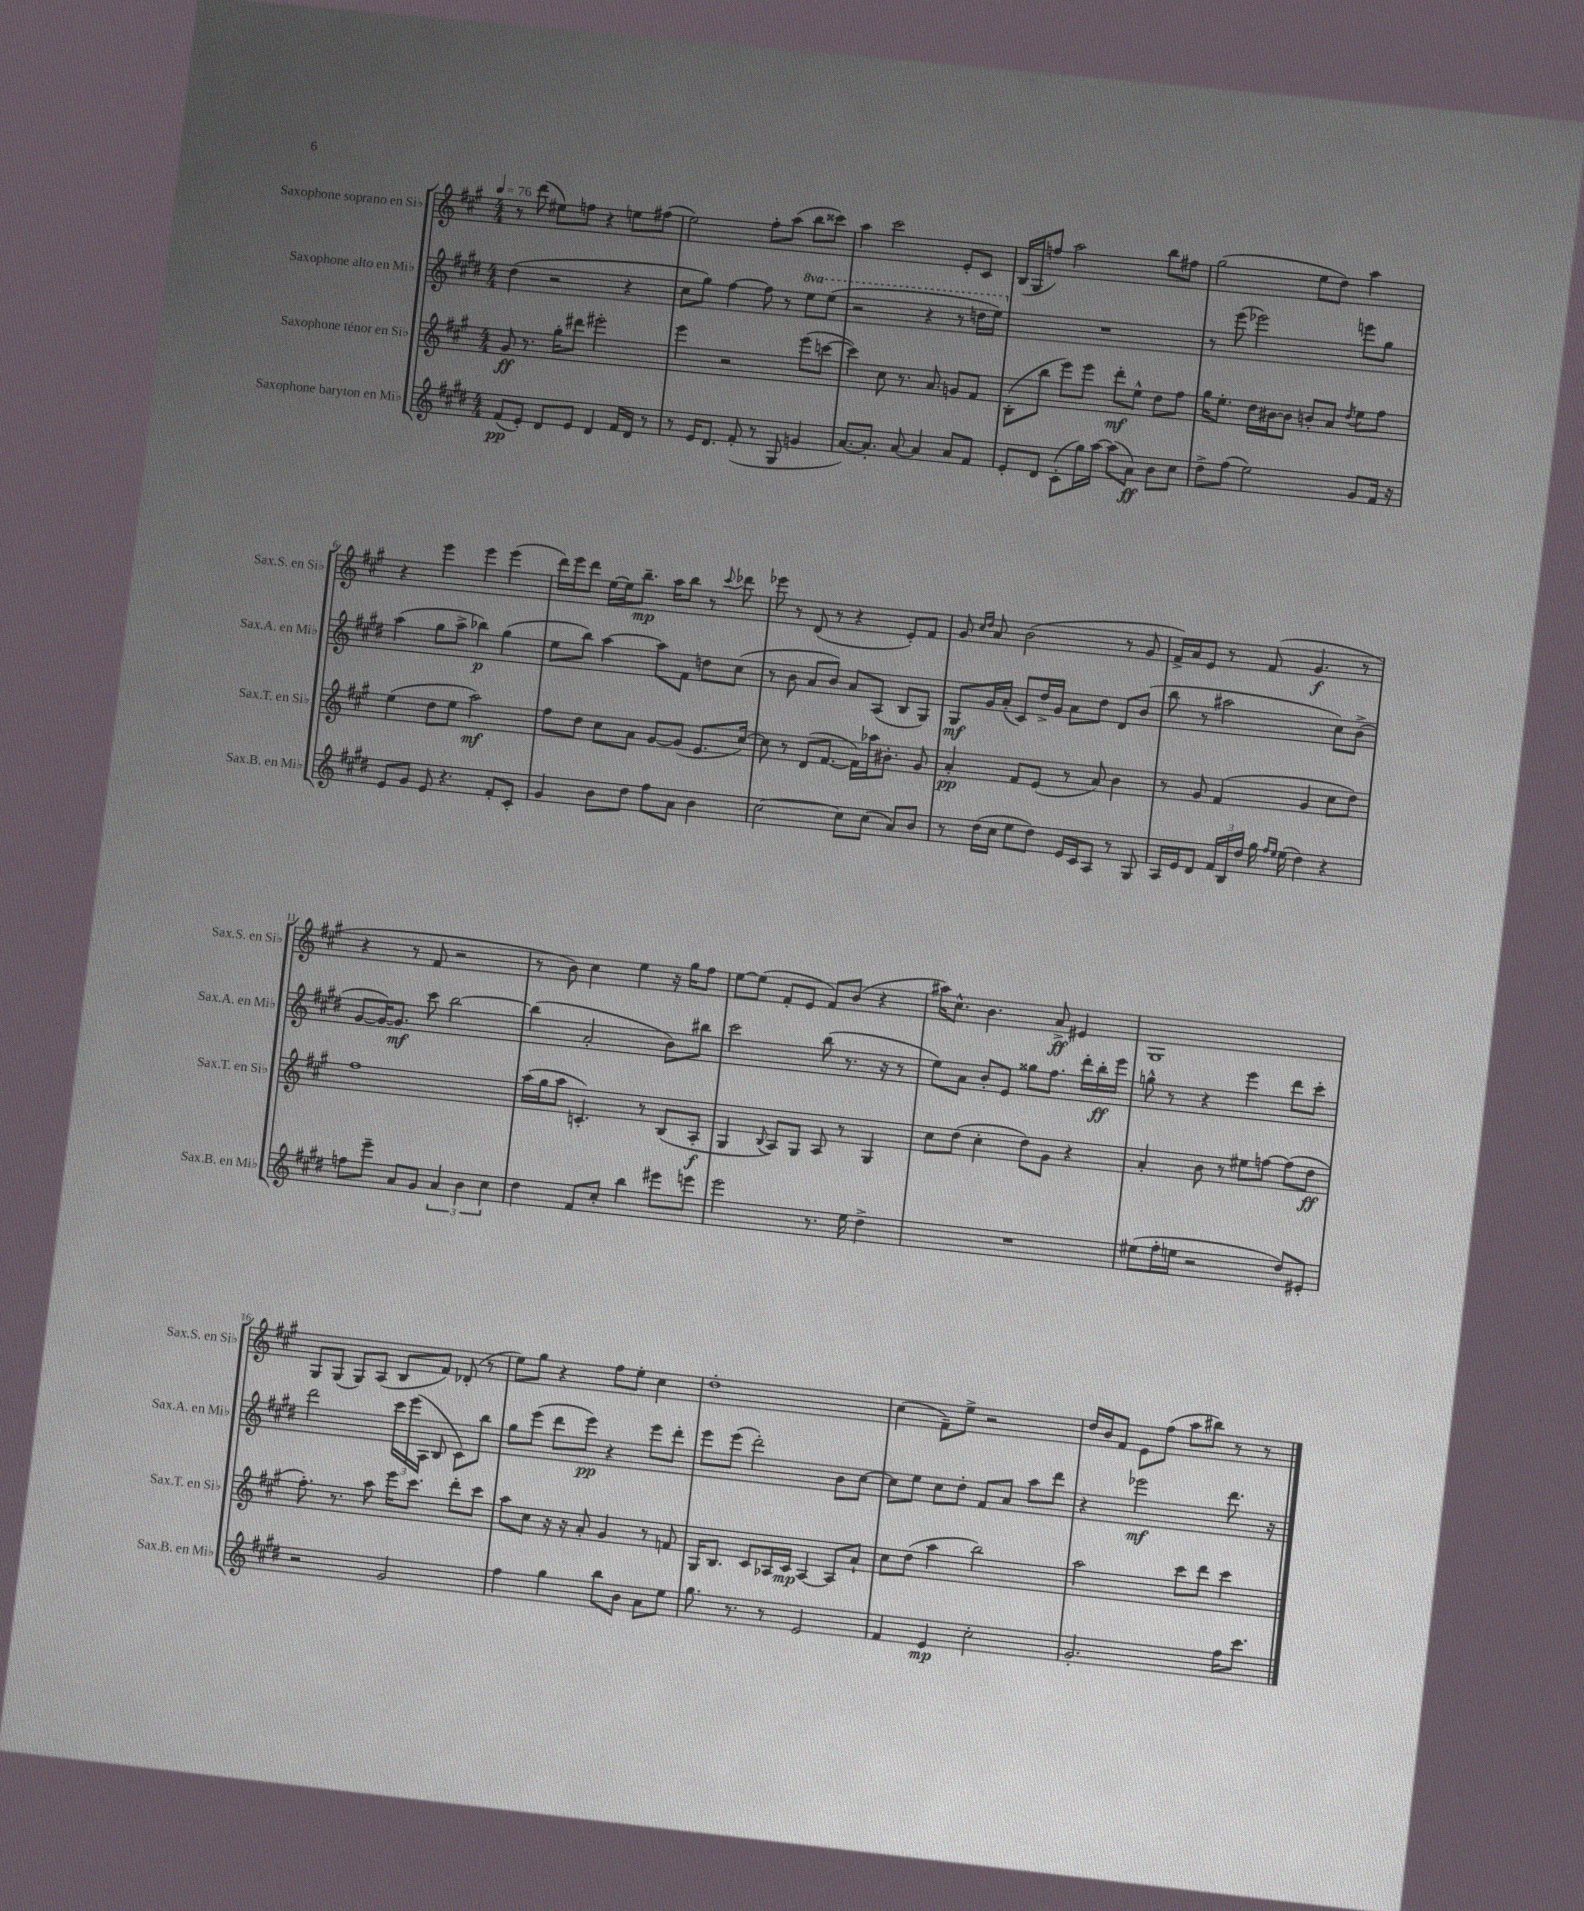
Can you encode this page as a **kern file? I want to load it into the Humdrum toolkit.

**kern	**dynam	**kern	**dynam	**kern	**dynam	**kern	**dynam
*part4	*part4	*part3	*part3	*part2	*part2	*part1	*part1
*staff4	*staff4	*staff3	*staff3	*staff2	*staff2	*staff1	*staff1
*I"Saxophone baryton en Mi♭	*	*I"Saxophone ténor en Si♭	*	*I"Saxophone alto en Mi♭	*	*I"Saxophone soprano en Si♭	*
*I'Sax.B. en Mi♭	*	*I'Sax.T. en Si♭	*	*I'Sax.A. en Mi♭	*	*I'Sax.S. en Si♭	*
*clefG2	*	*clefG2	*	*clefG2	*	*clefG2	*
*k[f#c#g#d#]	*	*k[f#c#g#]	*	*k[f#c#g#d#]	*	*k[f#c#g#]	*
*M4/4	*	*M4/4	*	*M4/4	*	*M4/4	*
*MM76	*	*MM76	*	*MM76	*	*MM76	*
=1	=1	=1	=1	=1	=1	=1	=1
(8f#/L	pp	8g#/	ff	(4dd#\	.	8r	.
8e'/J)	.	8.r	.	.	.	(8ddd\	.
8d#/L	.	.	.	2r	.	8ee#X\L)	.
.	.	16gg#'\KL	.	.	.	.	.
8e/J	.	8ddd#X\J	.	.	.	8ffn\J	.
4d#/	.	2eee#X'\	.	.	.	4r	.
16f#/LL	.	.	.	4r	.	8een\L	.
16d#/JJ	.	.	.	.	.	.	.
8r	.	.	.	.	.	(8ff#X\J	.
=2	=2	=2	=2	=2	=2	=2	=2
8r	.	4eee\	.	8cc#\L	.	2ee\)	.
16e/KL	.	.	.	8gg#\J)	.	.	.
8.d#/J	.	.	.	.	.	.	.
.	.	2r	.	[4ff#\	.	.	.
(8f#'/	.	.	.	.	.	.	.
8r	.	.	.	8ff#\]	.	8ff#'\L	.
8G#/	.	.	.	8r	.	(8aa\J	.
*	*	*	*	*8va	*	*	*
4gn/	.	(8eee\L	.	8eee\L	.	8bb\L	.
.	.	[8cccn\J	.	(8eee\J	.	8ccc##X\J)	.
=3	=3	=3	=3	=3	=3	=3	=3
[8.a/L)	.	4ccc\])	.	2r	.	4aa\	.
8.a'/J]	.	.	.	.	.	.	.
.	.	8cc#\	.	.	.	2ccc#\	.
[8a/	.	8.r	.	.	.	.	.
4a/]	.	.	.	4r	.	.	.
.	.	8.a/	.	.	.	.	.
8a/L	.	8gn/L	.	8r	.	8e'/L	.
8f#/J	.	8f#/J	.	16dddn\LL	.	8c#/J	.
.	.	.	.	16eee\JJ)	.	.	.
=4	=4	=4	=4	=4	=4	=4	=4
*	*	*	*	*X8va	*	*	*
8e'/L	.	(8B'\L	.	1r	.	(16B/LL	.
.	.	.	.	.	.	16G#/J	.
8d#/J	.	8bb\J	.	.	.	8ffn/J)	.
(8c#'\L	.	8eee\L)	.	.	.	2aa\	.
16gg#\L)	.	8eee\J	.	.	.	.	.
[16aa\JJ	.	.	.	.	.	.	.
(8aa\L]	.	8ddd'\L	mf	.	.	.	.
8a\J)	ff	8ee^^\J	.	.	.	.	.
8b\L	.	8dd\L	.	.	.	8bb\L	.
8cc#\J	.	8ff#\J	.	.	.	8ff#X\J	.
=5	=5	=5	=5	=5	=5	=5	=5
8dd#^\L	.	16gg#\KL	.	8r	.	(2gg#\	.
.	.	8.ee'\J	.	.	.	.	.
(8ff#\J	.	.	.	(8eee\	.	.	.
2ee\)	.	16dd\LL	.	2eee-X\)	.	.	.
.	.	[16b#X\J	.	.	.	.	.
.	.	8b#\J]	.	.	.	.	.
.	.	8bn'/L	.	.	.	8ee\L	.
.	.	8a/J	.	.	.	8dd\J)	.
.	.	8qdd/	.	.	.	.	.
8g#/L	.	8ee\L	.	8eeen\L	.	4aa\	.
16f#/Jk	.	8ff#\J	.	8gg#\J	.	.	.
16r	.	.	.	.	.	.	.
!!LO:LB:g=z
=6	=6	=6	=6	=6	=6	=6	=6
8e/L	.	(4ee\	.	(4aa\	.	4r	.
8g#/J	.	.	.	.	.	.	.
8e/	.	8dd\L	.	8gg#\L	.	4eee\	.
4.r	.	8ee\J	.	8aa^\J	.	.	.
.	.	2aa\)	mf	4bb-X\)	p	4eee\	.
8f#'/L	.	.	.	(4gg#\	.	(4eee\	.
8c#'/J	.	.	.	.	.	.	.
=7	=7	=7	=7	=7	=7	=7	=7
4g#/	.	8ff#\L	.	8ee\L	.	16ddd\LL)	.
.	.	.	.	.	.	16eee\J	.
.	.	8dd\J	.	8bb\J)	.	8ddd\J	.
8b\L	.	8cc#\L	.	[4aa\	.	[16ee\LL	.
.	.	.	.	.	.	16ee\J]	.
8dd#\J	.	8a\J	.	.	.	8.bb~\J	mp
8ff#\L	.	[8g#/L	.	8aa\L]	.	.	.
.	.	.	.	.	.	16aa\KL	.
8a\J	.	(8g#/J]	.	8f#\J	.	8bb\J	.
4b\	.	8.e/L	.	8ddn\L	.	8r	.
.	.	.	.	.	.	8qqccc#/	.
.	.	.	.	(8cc#\J	.	8ddd-X\	.
.	.	[16cc#/Jk)	.	.	.	.	.
=8	=8	=8	=8	=8	=8	=8	=8
[2cc#\	.	8cc#\]	.	8r	.	8eee-X\	.
.	.	8r	.	8b\	.	8r	.
.	.	(8d/L	.	8a/L	.	(8d/	.
.	.	[8.f#/J	.	8b/J)	.	8r	.
8cc#\L]	.	.	.	8a/L	.	4r	.
.	.	16f#\LL])	.	.	.	.	.
(8cc#\J	.	16aa-X\J	.	(8A/J	.	.	.
.	.	8.b#X'\J	.	.	.	.	.
8a/L)	.	.	.	8B/L	.	8e'/L)	.
8b/J	.	8g#/	.	8G#/J)	.	8f#/J	.
=9	=9	=9	=9	=9	=9	=9	=9
8r	.	4a'/	pp	8G#/L	mf	8g#/	.
.	.	.	.	.	.	16qqcc#/LL	.
.	.	.	.	.	.	16qqdd/JJ	.
(16dd#\LL	.	.	.	16g#/L	.	8a/	.
16cc#\JJ	.	.	.	(16a'/JJ	.	.	.
8ee\L	.	8f#/L	.	8c#/L)	.	(2b\	.
8dd#\J)	.	(8e/J	.	16dd#^/L	.	.	.
.	.	.	.	16g#/JJ	.	.	.
16e/LL	.	8r	.	8a\L	.	.	.
16c#/J	.	.	.	.	.	.	.
8A/J	.	8a/)	.	8dd#\J	.	.	.
8r	.	4b\	.	8d#/L	.	8r	.
8G#/	.	.	.	(8b/J	.	8g#/	.
=10	=10	=10	=10	=10	=10	=10	=10
16A/LL	.	8r	.	8bb\	.	16f#^/LL)	.
16e/J	.	.	.	.	.	16a/J	.
8d#/J	.	8g#/	.	8r	.	8e/J	.
24f#/LL	.	(4f#/	.	2aa#X\	.	8r	.
24B/	.	.	.	.	.	.	.
24dd#/JJ	.	.	.	.	.	.	.
16gg#\	.	.	.	.	.	(8f#/	.
16qqff#/LL	.	.	.	.	.	.	.
16qqee/JJ	.	.	.	.	.	.	.
(16ee\	.	.	.	.	.	.	.
4dd#\)	.	4g#/	.	.	.	4.g#/	f
4r	.	8cc#\L	.	8cc#\L)	.	.	.
.	.	8dd\J)	.	(8b^\J	.	8r	.
!!LO:LB:g=z
=11	=11	=11	=11	=11	=11	=11	=11
8ffn\L	.	1ff#	.	[8g#/L	.	4r	.
8eee~\J	.	.	.	16g#/K_)	.	.	.
.	.	.	.	8.g#/J]	mf	.	.
8a/L	.	.	.	.	.	8r	.
8g#/J	.	.	.	8ccc#\	.	8f#/	.
6a/	.	.	.	[2bb\	.	2r	.
6b\	.	.	.	.	.	.	.
6cc#\	.	.	.	.	.	.	.
=12	=12	=12	=12	=12	=12	=12	=12
4dd#\	.	(16aa\LL	.	(4bb\]	.	8r	.
.	.	16gg#\J	.	.	.	.	.
.	.	8aa\J	.	.	.	8b\)	.
8f#/L	.	4.cn'/)	.	2a'/	.	4cc#\	.
8cc#'/J	.	.	.	.	.	.	.
4bb\	.	.	.	.	.	4ee\	.
.	.	8r	.	.	.	.	.
8eee#X\L	.	(8B/L	.	8b\L)	.	16r	.
.	.	.	.	.	.	16gg#\KL	.
8eeen\J	.	8A'/J	f	8bb#X\J	.	8ff#\J	.
=13	=13	=13	=13	=13	=13	=13	=13
2eee\	.	4G#/	.	2ccc#\	.	[8ee\L	.
.	.	.	.	.	.	(8ee\J]	.
.	.	8qqB/	.	.	.	.	.
.	.	8A/L)	.	.	.	8f#'/L	.
.	.	8G#/J	.	.	.	8e/J	.
8.r	.	8A/	.	(8bb\	.	8f#/L)	.
.	.	8r	.	8.r	.	(8b/J	.
16ee\	.	.	.	.	.	.	.
4dd#^\	.	4G#/	.	.	.	4r	.
.	.	.	.	16r	.	.	.
.	.	.	.	8r	.	.	.
=14	=14	=14	=14	=14	=14	=14	=14
1r	.	8cc#\L	.	8ee\L)	.	16aa#X\KL)	.
.	.	.	.	.	.	8.cc#^^\J	.
.	.	(8dd\J	.	8a\J	.	.	.
.	.	4cc#'\	.	8b'/L	.	4.b\	.
.	.	.	.	8e/J	.	.	.
.	.	8dd\L)	.	8gg##X\L	.	.	.
.	.	8g#\J	.	8.ff#\J	.	8a^/	ff
.	.	4r	.	.	.	4e#X/	.
.	.	.	.	16ddd#'\LL	.	.	.
.	.	.	.	16bb'\	ff	.	.
.	.	.	.	16eee\JJ	.	.	.
=15	=15	=15	=15	=15	=15	=15	=15
(8ee#X\L	.	4a'/	.	8ggn^^\	.	1G#	.
16ff#'\L	.	.	.	8r	.	.	.
16een\JJ	.	.	.	.	.	.	.
2r	.	8b\	.	4r	.	.	.
.	.	8r	.	.	.	.	.
.	.	8ee#X\L	.	4eee\	.	.	.
.	.	[8ffn\J	.	.	.	.	.
8dd#/L)	.	(8ff\L]	.	8ddd#\L	.	.	.
8e#X'/J	.	8dd\J	ff	8ccc#'\J	.	.	.
!!LO:LB:g=z
=16	=16	=16	=16	=16	=16	=16	=16
2r	.	8.ff#'\)	.	2ddd#\	.	8G#/L	.
.	.	.	.	.	.	(8G#/J	.
.	.	8.r	.	.	.	.	.
.	.	.	.	.	.	8G#/L)	.
.	.	8aa\	.	.	.	(8A/J	.
2g#/	.	16eee\KL	.	24ccc#\LL	.	8B/L	.
.	.	.	.	(24eee\	.	.	.
.	.	8.ccc#\J	.	.	.	.	.
.	.	.	.	24A\JJ	.	.	.
.	.	.	.	8B/	.	8f#/J)	.
.	.	8ddd'\L	.	8c#\L)	.	(8d-X'/	.
.	.	8ccc#\J	.	8bb\J	.	8r	.
=17	=17	=17	=17	=17	=17	=17	=17
4ff#\	.	8aa\L	.	8gg#\L	.	8ee\L)	.
.	.	8cc#\J	.	(8eee\J	.	8gg#\J	.
4gg#\	.	16r	.	8ddd#\L	.	4r	.
.	.	16r	.	.	.	.	.
.	.	8a'/	.	8eee\J)	pp	.	.
8bb\L	.	4g#/	.	4r	.	8ff#\L	.
8b\J	.	.	.	.	.	8ee'\J	.
8a\L	.	8r	.	8eee\L	.	4cc#\	.
8ee\J	.	8fn/	.	8ddd#'\J	.	.	.
=18	=18	=18	=18	=18	=18	=18	=18
8.gg#\	.	16G#/KL	.	8eee\L	.	1dd'	.
.	.	8.B/J	.	.	.	.	.
.	.	.	.	(8eee\J	.	.	.
8.r	.	.	.	.	.	.	.
.	.	8c#/L	.	2ddd#'\)	.	.	.
8r	.	16A-X/L	.	.	.	.	.
.	.	16c#/JJ	mp	.	.	.	.
2e/	.	[4A-/	.	.	.	.	.
.	.	8A-/L]	.	8b\L	.	.	.
.	.	8a`/J	.	[8cc#\J	.	.	.
=19	=19	=19	=19	=19	=19	=19	=19
4f#/	.	8cc#\L	.	8cc#\L]	.	(4cc#\	.
.	.	(8dd\J	.	8ee\J	.	.	.
4e/	mp	4aa\	.	8cc#\L	.	8f#~\L)	.
.	.	.	.	8dd#'\J	.	8ee^\J	.
2cc#'\	.	2bb\)	.	8f#/L	.	2r	.
.	.	.	.	8a/J	.	.	.
.	.	.	.	8aa\L	.	.	.
.	.	.	.	8ddd#\J	.	.	.
=20	=20	=20	=20	=20	=20	=20	=20
2.g#'/	.	2aa\	.	4r	.	16dd/LL	.
.	.	.	.	.	.	16b/J	.
.	.	.	.	.	.	8f#/J	.
.	.	.	.	2eee-X\	mf	8e\L	.
.	.	.	.	.	.	(8ff#\J	.
.	.	8ccc#\L	.	.	.	8aa\L	.
.	.	8ddd\J	.	.	.	8bb#X\J)	.
16ff#\KL	.	4ccc#\	.	8.ddd#\	.	8r	.
8.ccc#\J	.	.	.	.	.	.	.
.	.	.	.	.	.	8r	.
.	.	.	.	16r	.	.	.
==	==	==	==	==	==	==	==
*-	*-	*-	*-	*-	*-	*-	*-
